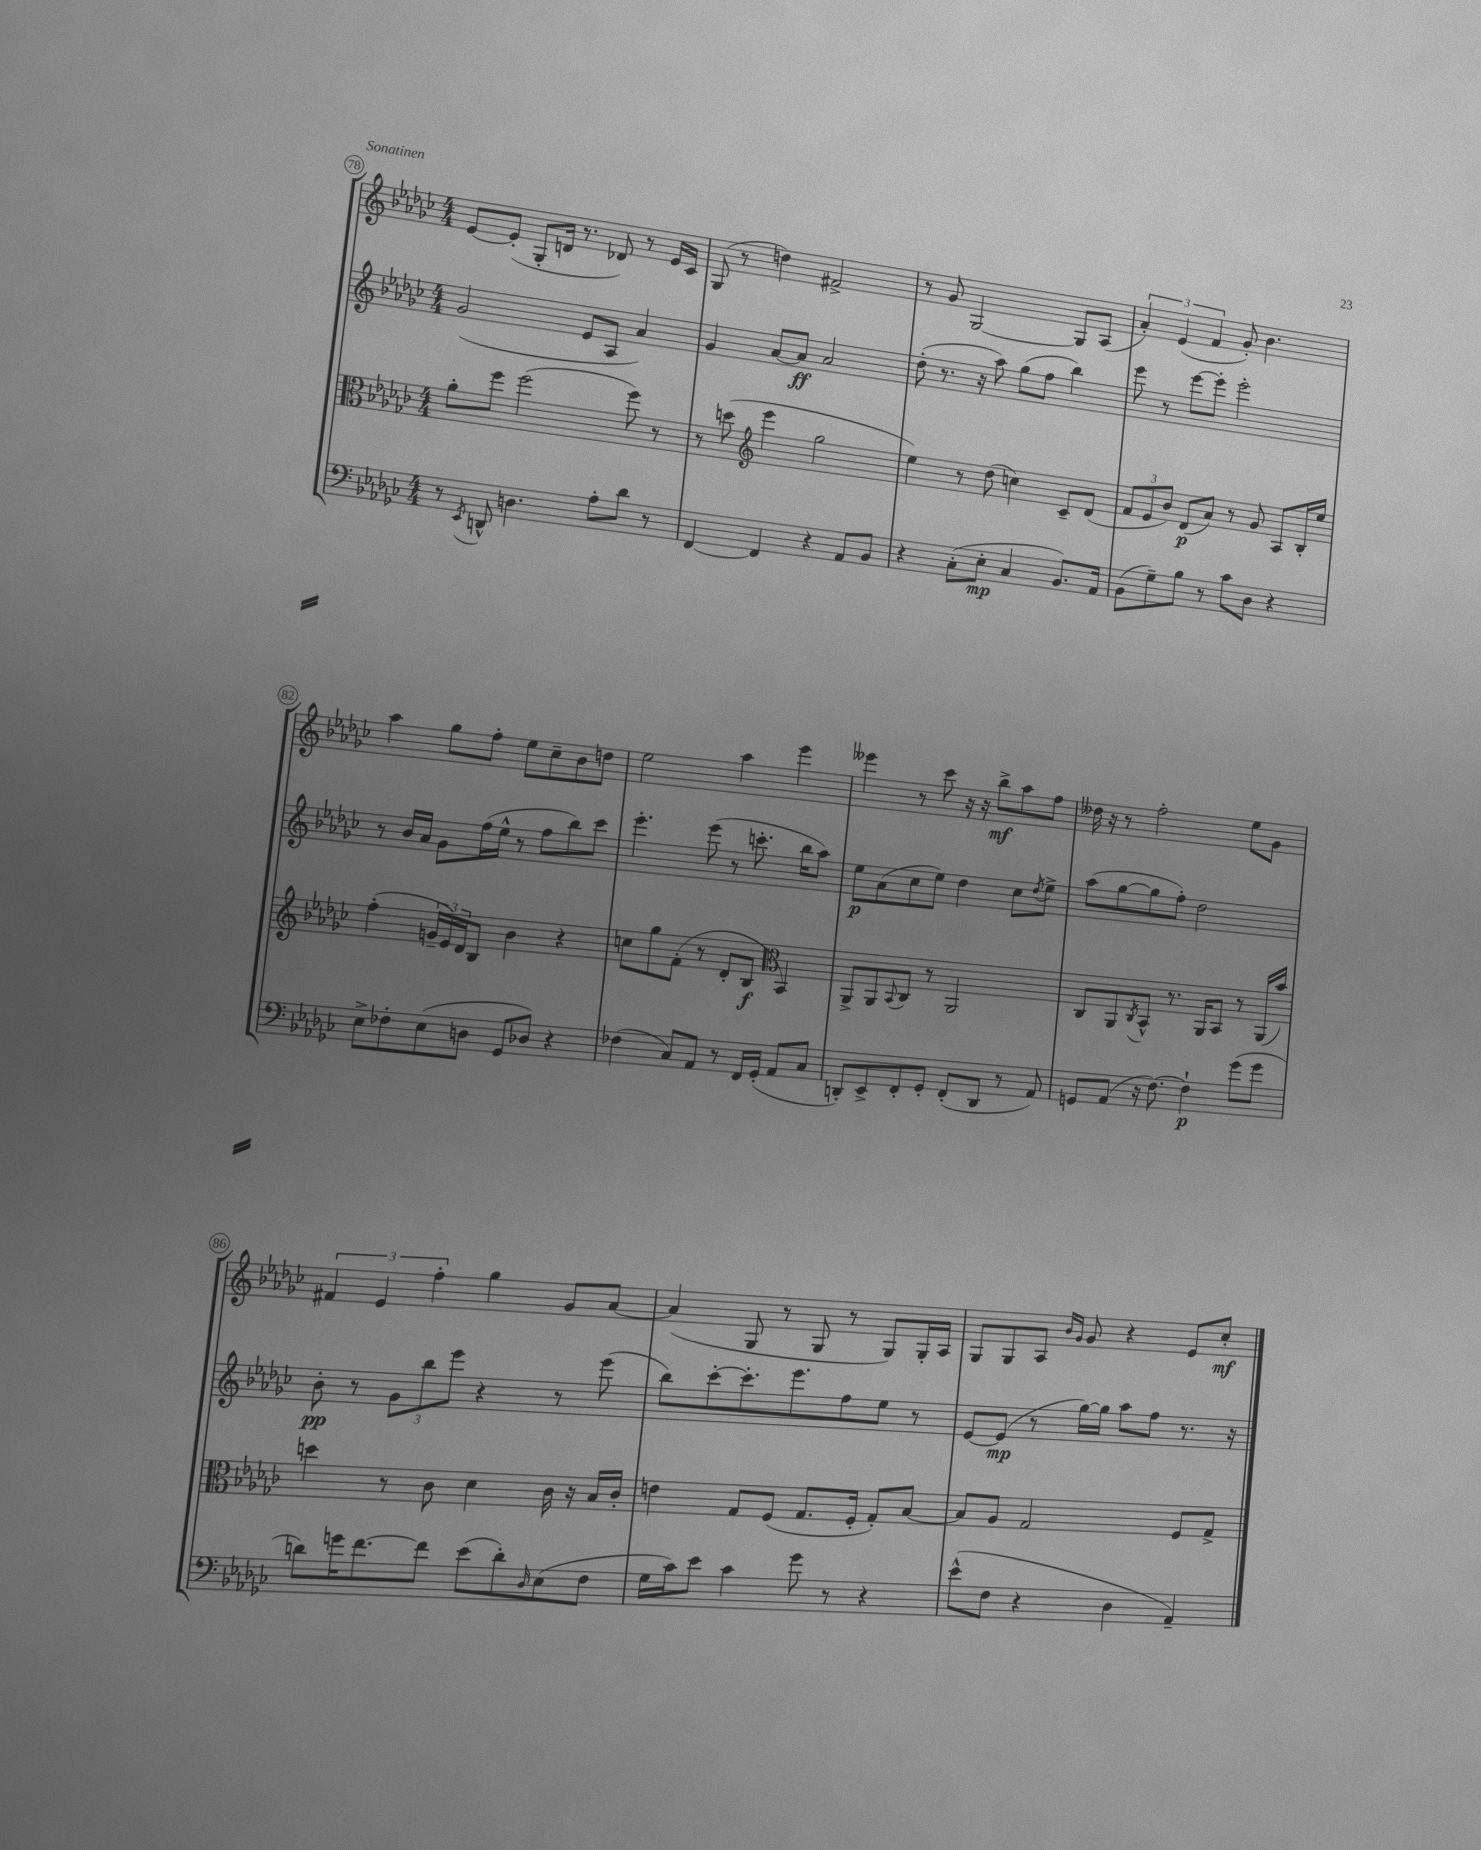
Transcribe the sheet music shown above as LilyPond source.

<<
\new StaffGroup <<
\new Staff = "s0" {
    \clef treble \key ges \major \numericTimeSignature \time 4/4
    ees'8~ ees'8-.( ges8-. d'16 r8. des'8) r8 ees'16 ces'16 |
    ges8( r8 d''4) fis'2-> |
    r8 ges'8 ges2~ ges8 aes8( |
    \tuplet 3/2 { aes'4-.) ees'4( f'4 } ges'8-.) bes'4. |
    aes''4 ges''8 f''8-. ees''8 ces''8-- bes'8 d''8 |
    ees''2 aes''4 ees'''4 |
    eeses'''4 r8 ces'''8 r16 r16 bes''8->\mf aes''8 f''8 |
    deses''16 r16 r8 f''2-. ees''8 ges'8 |
    \tuplet 3/2 { fis'4 ees'4 f''4-. } ges''4 ges'8 aes'8~ |
    aes'4( ges8 r8 ges8 r8 ges8) ges16-. aes16 |
    ges8 ges8 aes8 \grace { bes'16 ges'16 } ges'8 r4 ees'8 ces''8-.\mf \bar "|." |
}
\new Staff = "s1" {
    \clef treble \key ges \major \numericTimeSignature \time 4/4
    ges'2( ees'8 aes8 aes'4) |
    ges'4 aes'8~ aes'8\ff aes'2 |
    des''8-.( r8. r16 aes''8) ges''8( f''8 bes''4) |
    ees'''8 r8 ees'''8~ ees'''8-. ees'''2-. |
    r8 bes'16 aes'16 ges'8 f''16( ees''16-^ r8 f''8 bes''8) ces'''8 |
    ees'''4.-. ees'''8( r8 c'''8.-. bes''16 aes''8) |
    ees''8\p aes'8( ces''8 ees''8) des''4 ces''8 \acciaccatura { des''8 } ees''8-> |
    aes''8( ges''8~ ges''8 f''8-.) des''2 |
    bes'8-.\pp r8 \tuplet 3/2 { ges'8 bes''8 ees'''8 } r4 r8 ees'''8( |
    bes''8) ces'''8~-. ces'''8.-. ees'''8. f''8 ees''8 r8 |
    ees'8~ ees'8\mp( r8 ges''16~) ges''16 aes''8 f''8 r8. r16 \bar "|." |
}
\new Staff = "s2" {
    \clef alto \key ges \major \numericTimeSignature \time 4/4
    aes'8-. f''8 f''2( f''8) r8 |
    r8 d''8( \clef treble ees'''4 ges''2 |
    ees''4) r8 des''8( c''4) ces'8-- des'8( |
    \tuplet 3/2 { f'8 ees'8 bes'8) } des'8\p( aes'8) r8 ges'8 aes8 bes16-. ees''16 |
    f''4-.( \tuplet 3/2 { g'16-- ees'16) des'16 } bes8 bes'4 r4 |
    c''8 ges''8 f'8-.( r8 des'8-. bes8\f \clef alto bes,4) |
    aes,8-> aes,8 \appoggiatura { bes,8 } ces8 r8 aes,2 |
    ces8 aes,8 \acciaccatura { ces8 } bes,8-^ r8. aes,16 bes,8 r8 aes,16( bes'16) |
    d''4 r8 ces'8 des'4 ces'16 r16 bes16 ces'16-. |
    e'4 ges8 f8( ges8. f16-. ges8-.) bes8~ |
    bes8 aes8 ges2 f8 ges8-> \bar "|." |
}
\new Staff = "s3" {
    \clef bass \key ges \major \numericTimeSignature \time 4/4
    r8 \acciaccatura { ees,8 } d,8-^ d4. aes8-. des'8 r8 |
    f,4~ f,4 r4 aes,8 bes,8 |
    r4 ces8-.( ees8-.\mp ces4 bes,8.) aes,16 |
    bes,8( ges8--) bes8 r8 ces'8 des8 r4 |
    ees8-> fes8-. ees8( d8 ges,8 des8) r4 |
    fes4( ces8) aes,8 r8 f,16 ges,16-.( aes,8 ces8 |
    d,8-.) ees,8-> f,8-. ges,8-. f,8-.( d,8 r8 aes,8) |
    g,8 aes,8( r16 f8.~) f4-!\p ges'8( ges'8 |
    d'8) g'16 f'8.~ f'8 ees'8( d'8-.) \grace { des16 } ees8( f8 |
    ges16 ces'16) ees'8 ces'4 ges'8 r8 r4 |
    ees'8-^( f8 r4 des4 aes,4--) \bar "|." |
}
>>
>>
\layout { \context { \Score currentBarNumber = #78 \override BarNumber.stencil = #(make-stencil-circler 0.1 0.3 ly:text-interface::print) } }
